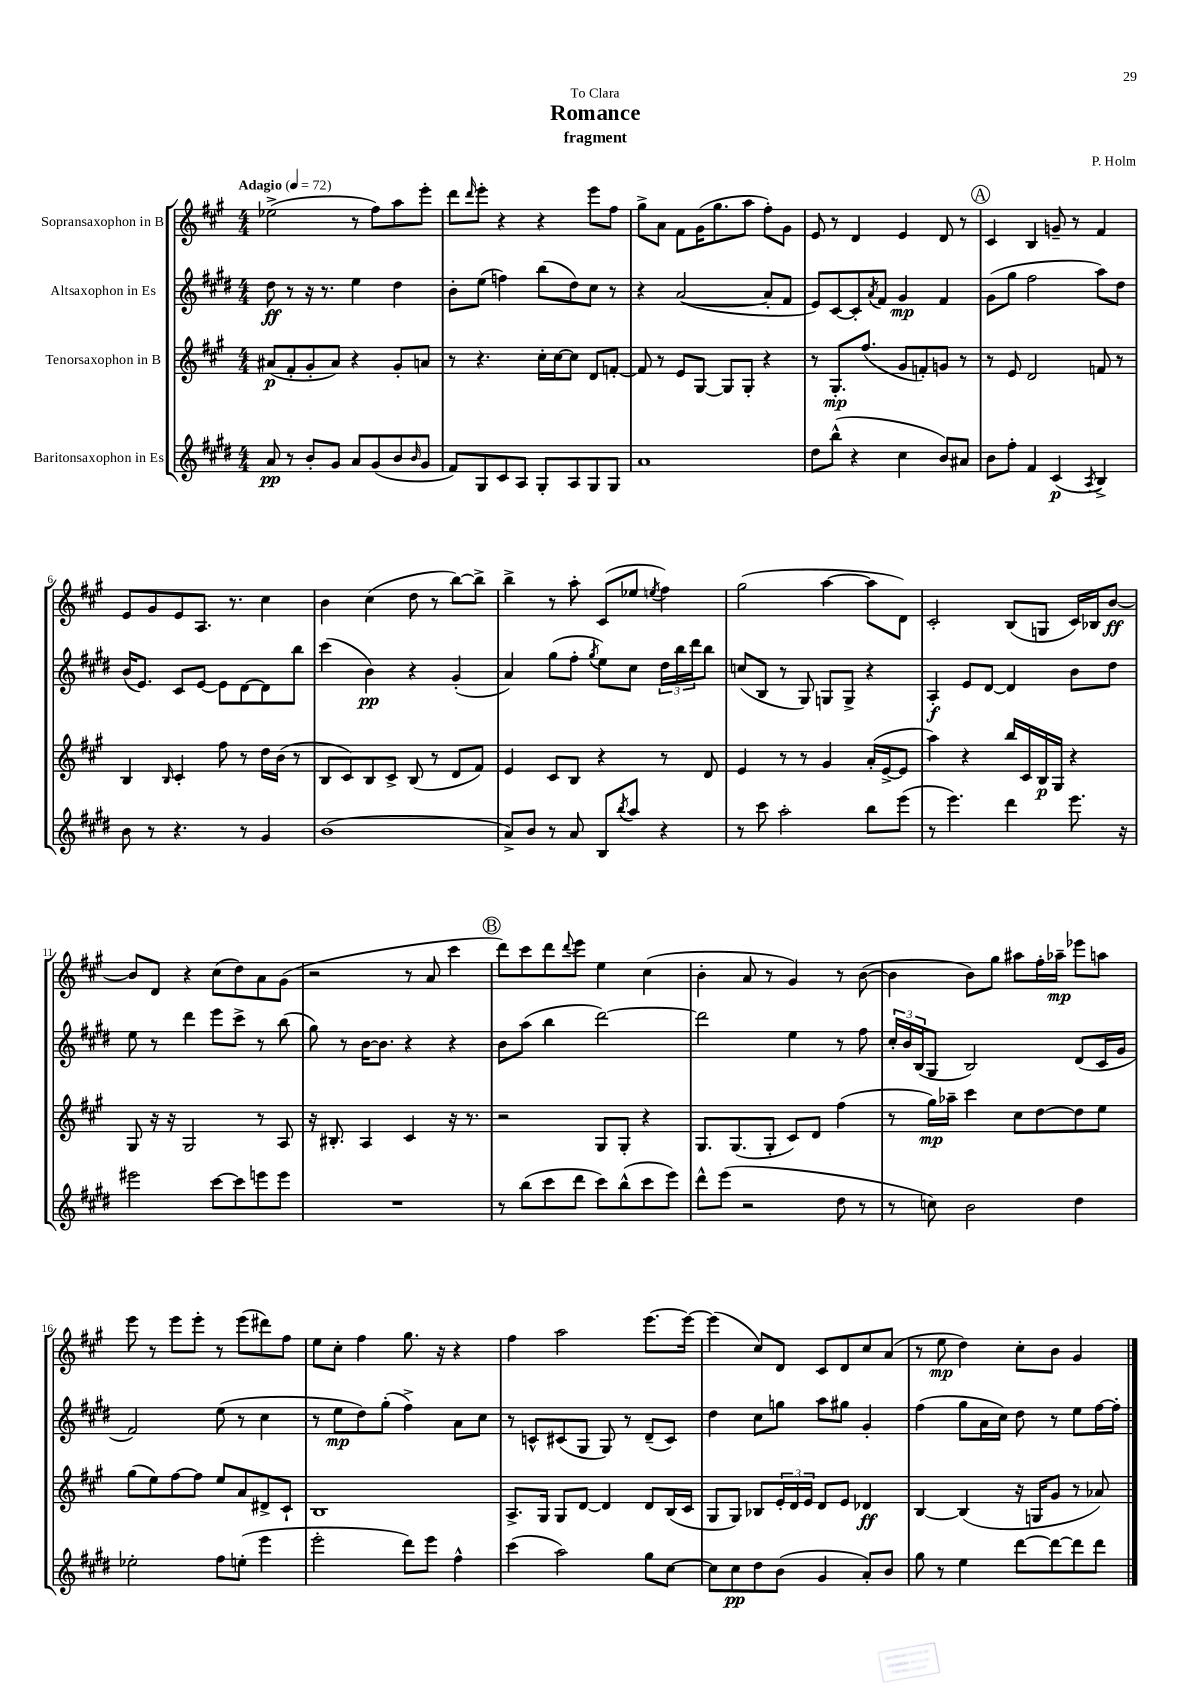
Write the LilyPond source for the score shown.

\header { title = "Romance" composer = "P. Holm" subtitle = "fragment" dedication = "To Clara" }
<<
\new StaffGroup <<
\new Staff = "s0" \with { instrumentName = "Sopransaxophon in B" } {
    \clef treble \key a \major \numericTimeSignature \time 4/4 \tempo "Adagio" 4 = 72
    ees''2->( r8 fis''8) a''8 e'''8-. |
    d'''8 \grace { d'''16 } e'''8-. r4 r4 e'''8 fis''8 |
    gis''8-> a'8 fis'8 gis'16( gis''8. a''8 fis''8-.) gis'8 |
    e'8 r8 d'4 e'4 d'8 r8 |
    \mark \markup { \circle "A" } cis'4 b4 g'8-- r8 fis'4 |
    e'8 gis'8 e'8 a8. r8. cis''4 |
    b'4 cis''4( d''8 r8 b''8~) b''8-> |
    b''4-> r8 a''8-. cis'8( ees''8 \acciaccatura { e''8 } fis''4) |
    gis''2( a''4~ a''8 d'8) |
    cis'2-. b8( g8 cis'16) bes16 b'8~\ff |
    b'8 d'8 r4 cis''8( d''8) a'8 gis'8( |
    r2 r8 a'8 cis'''4 |
    \mark \markup { \circle "B" } d'''8) cis'''8 d'''8 \appoggiatura { d'''8 } e'''8 e''4 cis''4( |
    b'4-. a'8 r8 gis'4) r8 b'8~( |
    b'4 b'8) gis''8 ais''8 fis''16-. aes''16--\mp ees'''8 a''8 |
    e'''8 r8 e'''8 e'''8-. r8 e'''8( dis'''8) fis''8 |
    e''8 cis''8-. fis''4 gis''8. r16 r4 |
    fis''4 a''2 e'''8.~ e'''16~ |
    e'''4( cis''8) d'8 cis'8 d'8 cis''8 a'8( |
    r8 e''8\mp d''4) cis''8-. b'8 gis'4 \bar "|." |
}
\new Staff = "s1" \with { instrumentName = "Altsaxophon in Es" } {
    \clef treble \key e \major \numericTimeSignature \time 4/4
    dis''8\ff r8 r16 r8. e''4 dis''4 |
    b'8-. e''8( f''4) b''8( dis''8) cis''8 r8 |
    r4 a'2~( a'8-. fis'8 |
    e'8) cis'8~ cis'8-. \acciaccatura { a'8 } fis'8 gis'4\mp fis'4 |
    \mark \markup { \circle "A" } gis'8( gis''8 fis''2 a''8) dis''8 |
    b'16( e'8.) cis'8 e'8~ e'8 dis'8~ dis'8 b''8 |
    cis'''4( b'4\pp) r4 gis'4-.( |
    a'4) gis''8( fis''8-. \acciaccatura { gis''8 } e''8) cis''8 \tuplet 3/2 { dis''16 b''16 dis'''16 } b''8 |
    c''8( b8 r8 gis8) g8 g8-> r4 |
    a4-.\f e'8 dis'8~ dis'4 b'8 dis''8 |
    e''8 r8 dis'''4 e'''8 cis'''8-> r8 b''8( |
    gis''8) r8 b'16~ b'8. r4 r4 |
    \mark \markup { \circle "B" } b'8 a''8( b''4 dis'''2~) |
    dis'''2 e''4 r8 fis''8 |
    \tuplet 3/2 { cis''16-. b'16 b16( } gis8 b2) dis'8( cis'16 gis'16 |
    fis'2) e''8( r8 cis''4 |
    r8 e''8\mp dis''8) gis''8-.( fis''4->) a'8 cis''8 |
    r8 c'8-^ cis'8( gis8 gis8) r8 dis'8--( cis'8) |
    dis''4 cis''8 g''8 a''8 gis''8 gis'4-. |
    fis''4( gis''8 a'16 cis''16) dis''8 r8 e''8 fis''16~ fis''16-. \bar "|." |
}
\new Staff = "s2" \with { instrumentName = "Tenorsaxophon in B" } {
    \clef treble \key a \major \numericTimeSignature \time 4/4
    ais'8\p( fis'8-. gis'8-. ais'8) r4 gis'8-. a'8 |
    r8 r4. cis''16-. cis''16~ cis''8 d'8 f'8~-. |
    f'8 r8 e'8 gis8~ gis8 gis8-. r4 |
    r8 gis8.-.\mp fis''8.( gis'8 f'8-.) g'8 r8 |
    \mark \markup { \circle "A" } r8 e'8 d'2 f'8 r8 |
    b4 \grace { b16 } cis'4-. fis''8 r8 d''16 b'16( r8 |
    b8 cis'8) b8 cis'8-> b8( r8 d'8 fis'8) |
    e'4 cis'8 b8 r4 r8 d'8 |
    e'4 r8 r8 gis'4 a'16-.( e'16~-> e'8 |
    a''4) r4 b''16 cis'16 b16\p gis16 r4 |
    gis8 r16 r16 gis2 r8 a8 |
    r16 bis8.-. a4 cis'4 r16 r8. |
    \mark \markup { \circle "B" } r2 gis8 gis8-. r4 |
    gis8. gis8.( gis8-. cis'8) d'8 fis''4( |
    r8 gis''16\mp) aes''16-- cis'''4 cis''8 d''8~ d''8 e''8 |
    gis''8( e''8) fis''8~ fis''8 e''8 a'8 dis'8-> cis'8-! |
    b1 |
    a8.-> gis16 gis8 d'8~ d'4 d'8 b16( cis'16 |
    gis8 gis8) bes8 \tuplet 3/2 { e'16-. d'16 e'16 } d'8 e'8 des'4\ff |
    b4~ b4( r16 g16 gis'8 r8 aes'8) \bar "|." |
}
\new Staff = "s3" \with { instrumentName = "Baritonsaxophon in Es" } {
    \clef treble \key e \major \numericTimeSignature \time 4/4
    a'8\pp r8 b'8-. gis'8 a'8 gis'8( b'8 \grace { b'16 } gis'8 |
    fis'8) gis8 cis'8 a8 gis8-. a8 gis8 gis8 |
    a'1 |
    dis''8 b''8-^( r4 cis''4 b'8) ais'8 |
    \mark \markup { \circle "A" } b'8 fis''8-. fis'4 cis'4\p( \acciaccatura { a8 } b4->) |
    b'8 r8 r4. r8 gis'4 |
    b'1( |
    a'8->) b'8 r8 a'8 b8 \acciaccatura { b''8 } a''8 r4 |
    r8 cis'''8 a''2-. b''8 e'''8( |
    r8 e'''4.) dis'''4 e'''8. r16 |
    eis'''2 cis'''8~ cis'''8 e'''8 e'''8 |
    R1 |
    \mark \markup { \circle "B" } r8 b''8( cis'''8 dis'''8 cis'''8) b''8-^( cis'''8 e'''8) |
    dis'''8-^ e'''8( r2 dis''8 r8 |
    r8 c''8) b'2 dis''4 |
    ees''2-. fis''8 e''8-.( e'''4 |
    e'''2-. dis'''8) e'''8 fis''4-^ |
    cis'''4( a''2) gis''8 cis''8~ |
    cis''8 cis''8\pp dis''8 b'8( gis'4 a'8-.) b'8 |
    gis''8 r8 e''4 dis'''8~ dis'''8~ dis'''8 dis'''8 \bar "|." |
}
>>
>>
